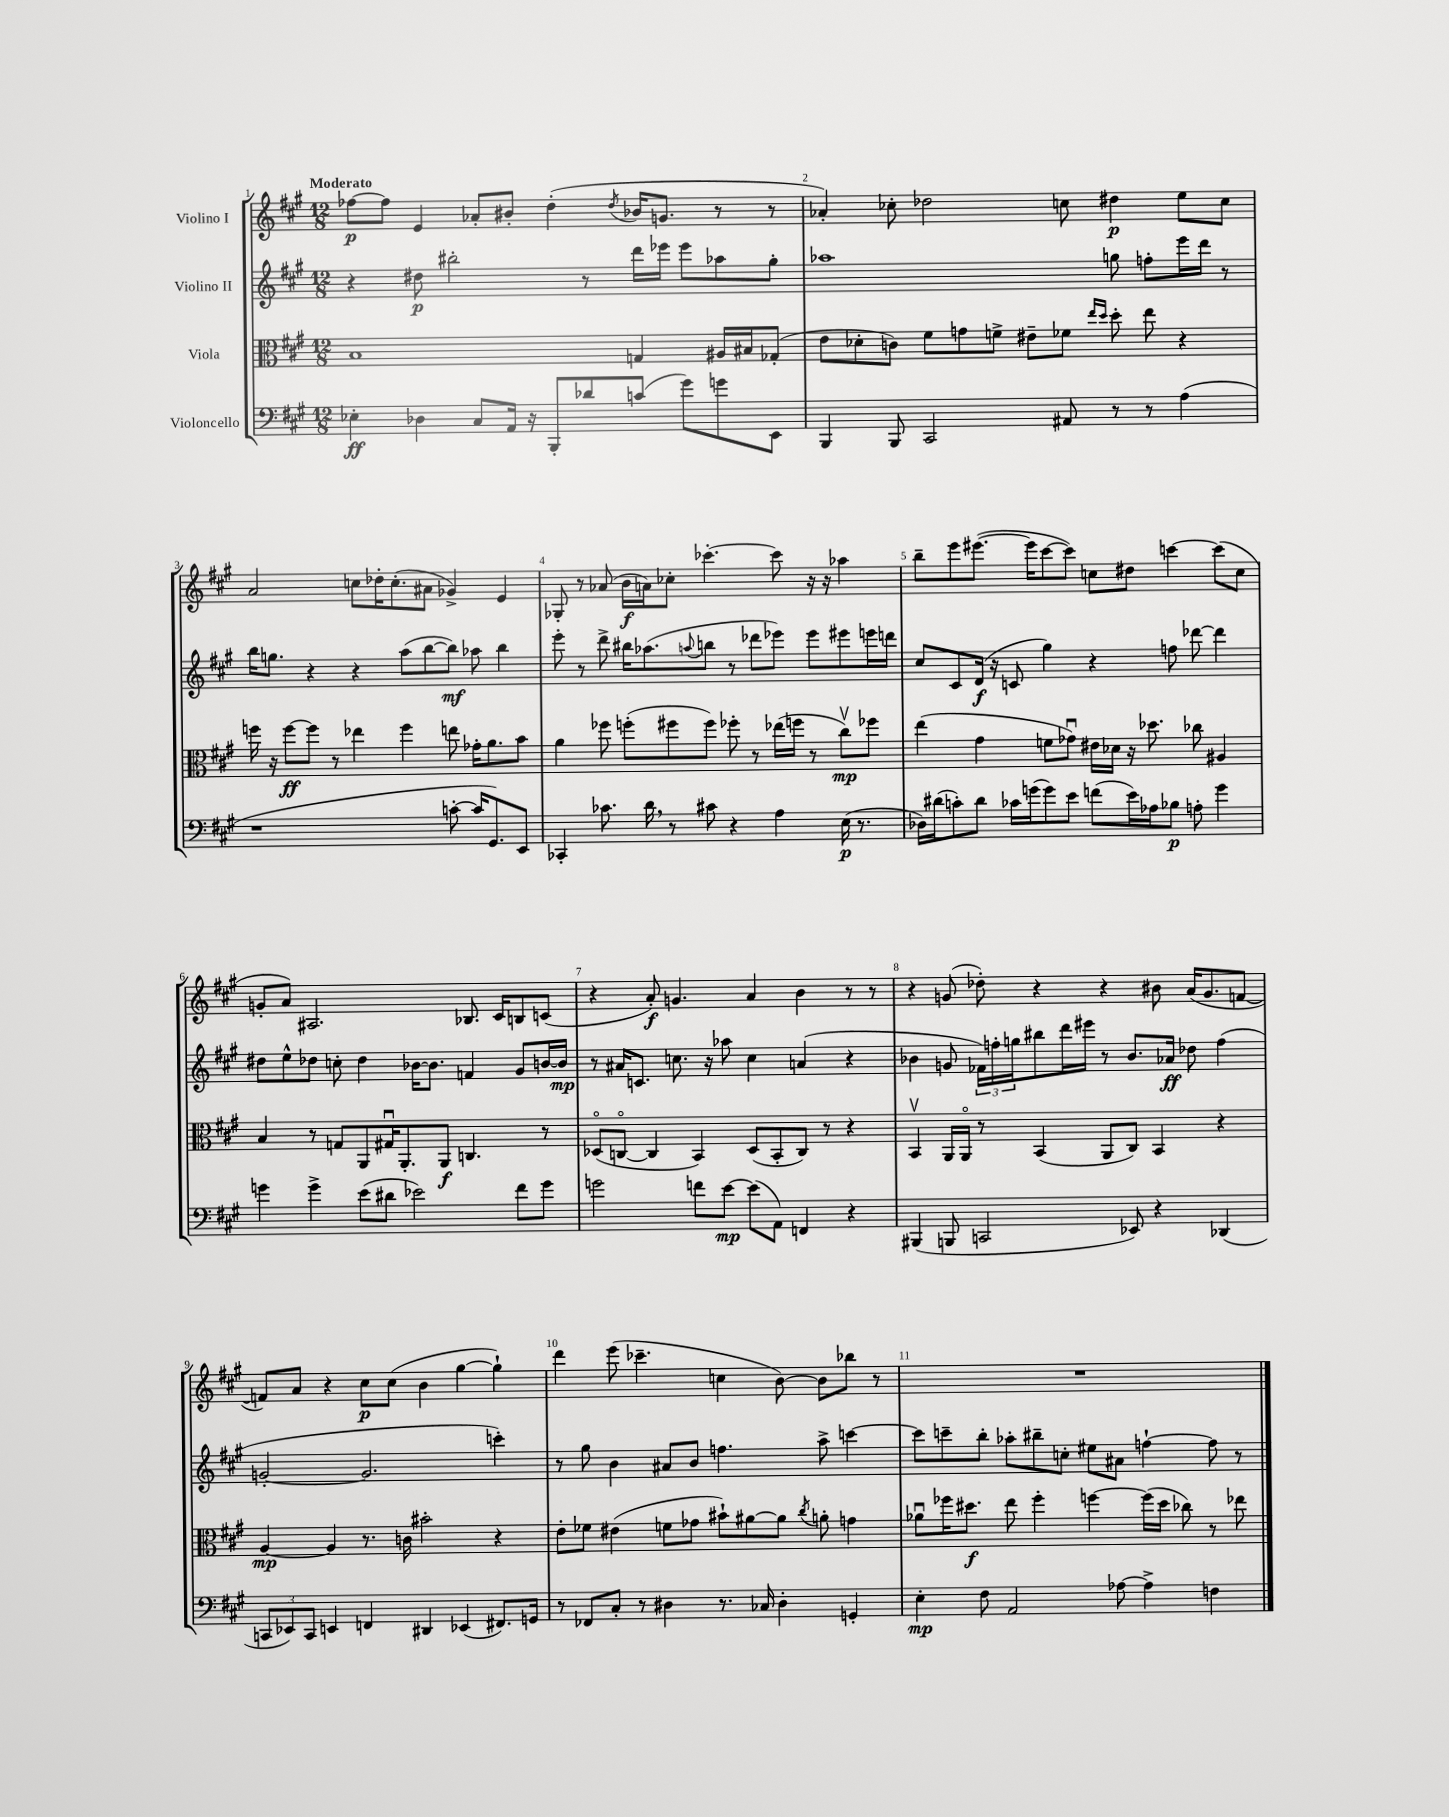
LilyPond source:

<<
\new StaffGroup <<
\new Staff = "s0" \with { instrumentName = "Violino I" } {
    \clef treble \key a \major \numericTimeSignature \time 12/8 \tempo "Moderato"
    fes''8~\p fes''8 e'4 aes'8-. bis'8-. d''4-.( \acciaccatura { d''8 } bes'16 g'8. r8 r8 |
    aes'4-.) ces''8-. des''2 c''8 dis''4\p e''8 c''8 |
    a'2 c''8 des''16-. c''8.-.( ais'8 ges'4->) e'4 |
    ges8-. r8 aes'8( b'16\f a'16) ces''8-. ces'''4.~-. ces'''8 r16 r16 aes''4 |
    b''8-- e'''8 eis'''8.~( eis'''16 cis'''8~ cis'''8) c''8 dis''8 c'''4~ c'''8( c''8 |
    g'8-. a'8) ais2. bes8. cis'16 b8 c'8( |
    r4 a'8-.\f) g'4. a'4 b'4 r8 r8 |
    r4 g'8( des''8-.) r4 r4 bis'8 a'16( g'8. f'8~ |
    f'8) a'8 r4 cis''8\p cis''8( b'4 gis''4~ gis''4-!) |
    d'''4 e'''8( ces'''4.-- c''4 b'8~) b'8 bes''8 r8 |
    R1. \bar "|." |
}
\new Staff = "s1" \with { instrumentName = "Violino II" } {
    \clef treble \key a \major \numericTimeSignature \time 12/8
    r4 dis''8\p bis''2-. r8 d'''16 ees'''16 ees'''8 aes''8 gis''8-. |
    aes''1 g''8 f''8-. e'''16 d'''16 r8 |
    b''16 g''8. r4 r4 a''8( b''8~ b''8\mf) aes''8 b''4 |
    e'''8-. r8 d'''8-> bis''16 aes''8.( \appoggiatura { a''8 } b''8 r8 des'''8 ees'''8) ees'''8 eis'''8 e'''16 d'''16 |
    cis''8 cis'8 d'16\f( r16 c'8 gis''4) r4 f''8 des'''8~ des'''4 |
    dis''8 e''8-^ des''8 c''8-. des''4 bes'16~ bes'8. f'4 gis'8 b'16~ b'16\mp |
    r8 ais'16 c'8. c''8. r16 aes''8 c''4 a'4( r4 |
    bes'4 g'8 \tuplet 3/2 { fes'16) f''16-. g''16 } bis''8 d'''16 eis'''16 r8 bes'8. aes'16\ff des''8 f''4( |
    g'2~-. g'2. c'''4-.) |
    r8 gis''8 b'4 ais'8 b'8 f''4. a''8-> c'''4~ |
    c'''8 c'''8-- b''8-. aes''8-. bis''8-- c''8-. eis''8 ais'8 f''4~-! f''8 r8 \bar "|." |
}
\new Staff = "s2" \with { instrumentName = "Viola" } {
    \clef alto \key a \major \numericTimeSignature \time 12/8
    b1 g4 ais16 bis16 ges8-.( |
    e'8 des'8-. c'8) fis'8 g'8 f'8-> eis'8-- fes'8 \grace { e''16 d''16 } d''8-. e''8 r4 |
    f''16 r16 f''8~\ff f''8 r8 ees''4 f''4 e''8 ges'16-. a'8. b'8 |
    a'4 fes''8 f''8-.( fis''8 fis''8) fes''8-. r8 ees''16( f''16 r8 cis''8\upbow\mp) fes''8 |
    e''4( gis'4 f'8 ges'8\downbow) eis'16 des'16 r16 des''8. ces''8 ais4 |
    b4 r8 g8 a,8 gis16\downbow a,8.-. a,8\f c4. r8 |
    des8\flageolet( c8~\flageolet c4 b,4) des8( b,8-. c8) r8 r4 |
    b,4\upbow a,16 a,16\flageolet r8 b,4( a,8 cis8) b,4 r4 |
    a4~\mp a4 r8. c'16 bis'2-. r4 |
    e'8-. fes'8 eis'4( f'8 ges'8 bis'8-!) ais'8~ ais'8 \acciaccatura { cis''8 } a'8-. g'4 |
    aes'8\downbow fes''16 dis''8.\f e''8 fes''4-. f''4~ f''16( dis''16 ces''8) r8 ees''8 \bar "|." |
}
\new Staff = "s3" \with { instrumentName = "Violoncello" } {
    \clef bass \key a \major \numericTimeSignature \time 12/8
    ees4-.\ff des4 cis8 a,16 r16 b,,8-. des'8 c'8( gis'8) g'8 e,8 |
    b,,4 b,,8 cis,2 ais,8 r8 r8 a4( |
    r1 c'8~-. c'16 gis,8.) e,8 |
    ces,4-. ces'8. d'16 \breathe r8 cis'8 r4 a4 e16\p( r8. |
    des16) dis'16( c'8-.) dis'8 ces'16 g'16( g'8) e'8 f'8( e'16) aes16 bes8\p a8-. g'4 |
    g'4 g'4-> e'8( dis'8 ees'2) fis'8 g'8 |
    g'2 f'8 e'8~\mp e'8( a,8) f,4 r4 |
    bis,,4( b,,8 c,2 ees,8) r4 des,4( |
    \tuplet 3/2 { c,8 ees,8) c,8 } e,4 f,4 dis,4 ees,4( fis,8.) g,16 |
    r8 fes,8 cis8-. r8 dis4 r8. ces16 dis4-. g,4-. |
    e4-.\mp fis8 a,2 aes8~ aes4-> f4 \bar "|." |
}
>>
>>
\layout { \context { \Score \override BarNumber.break-visibility = ##(#f #t #t) barNumberVisibility = #all-bar-numbers-visible } }
